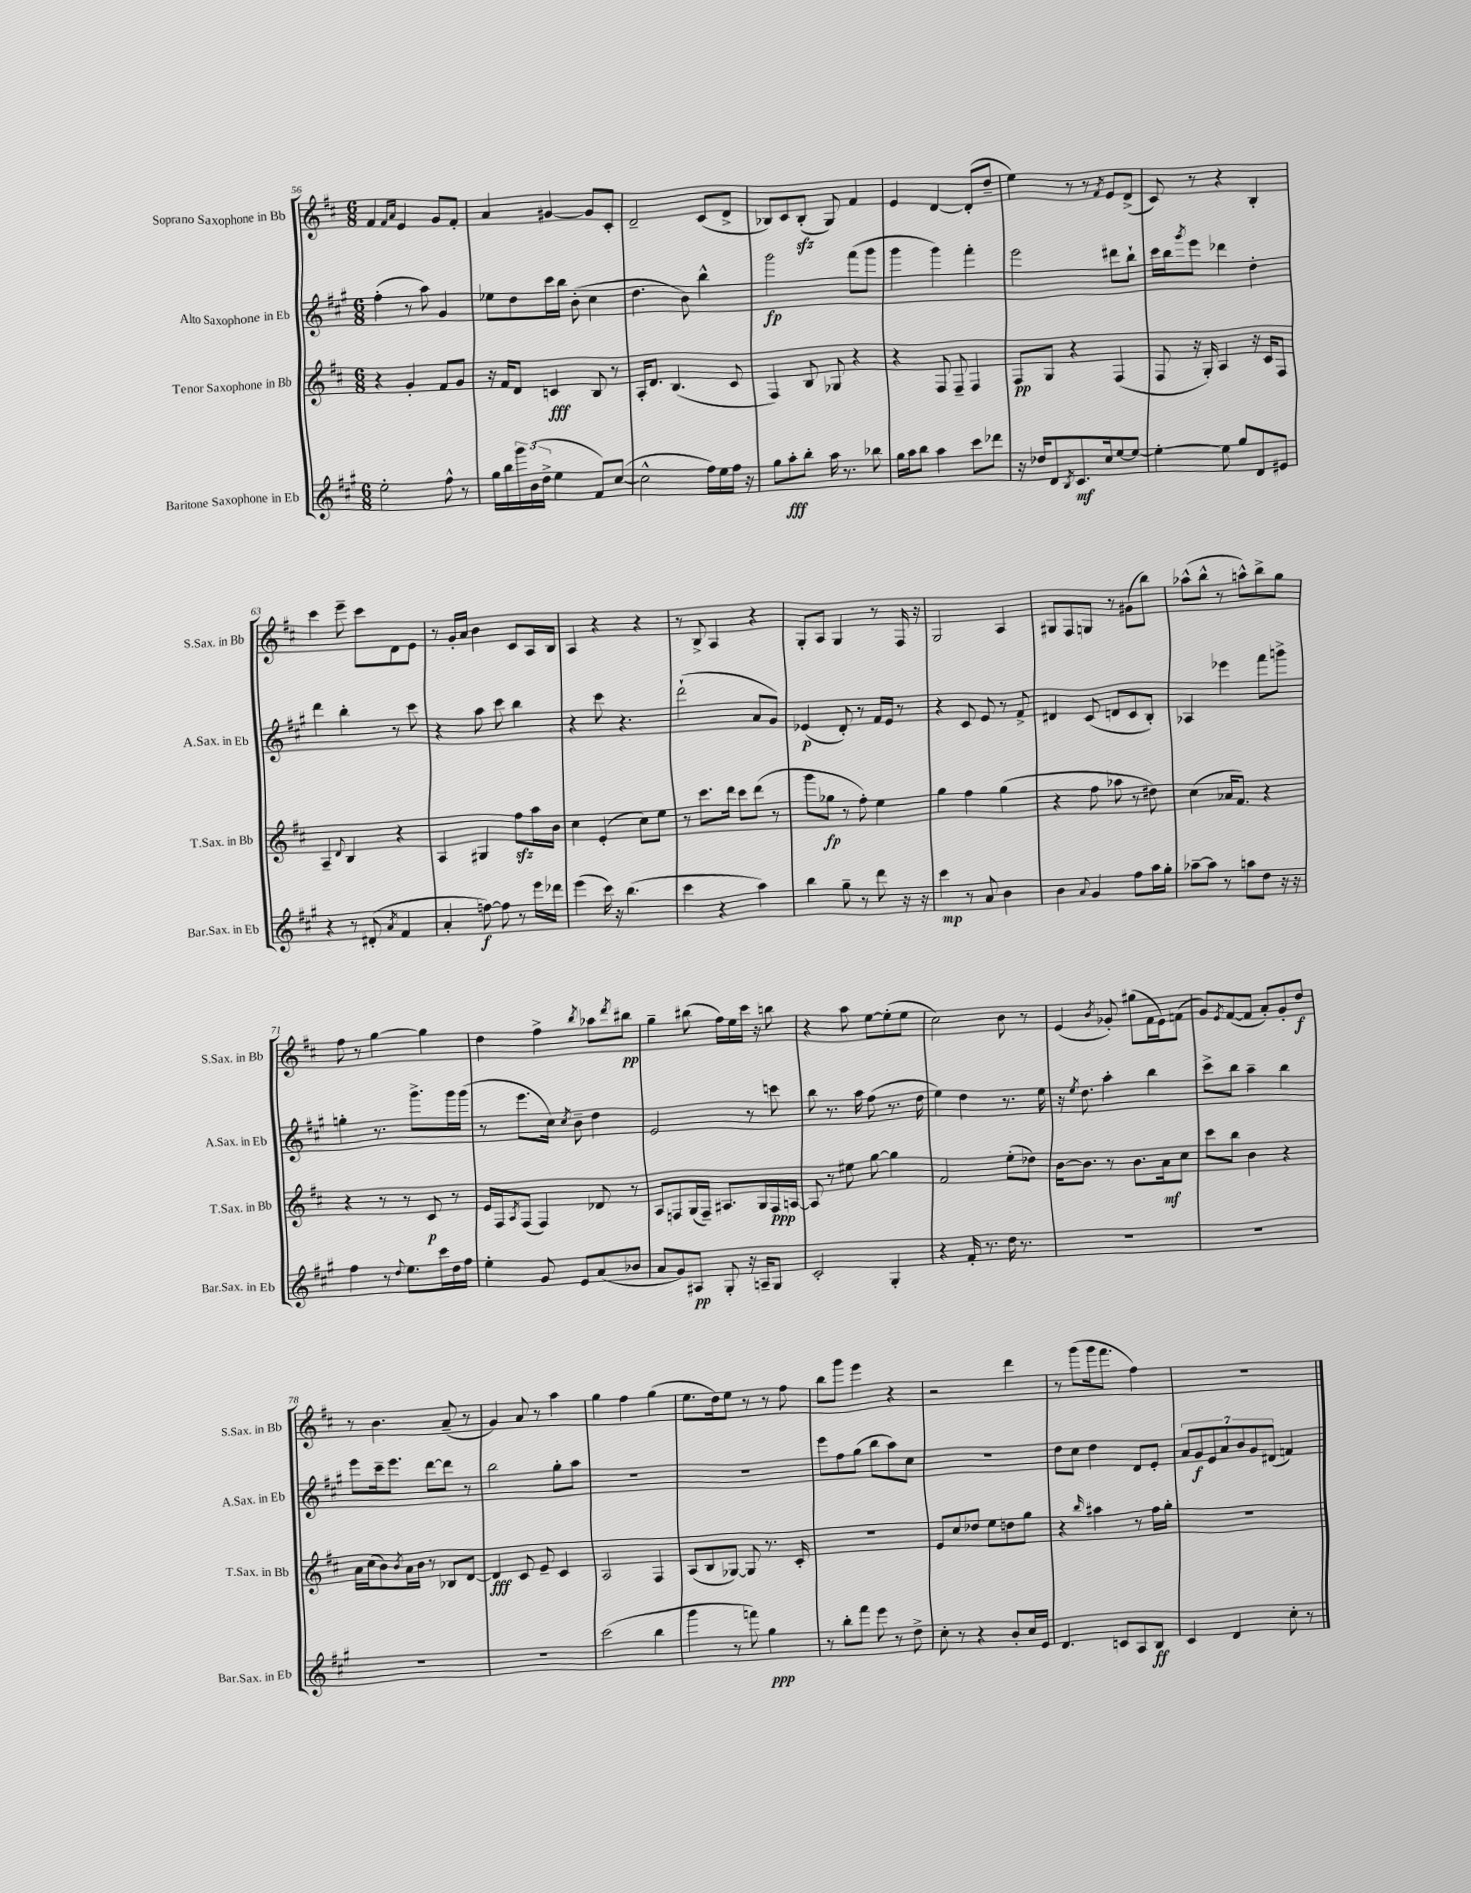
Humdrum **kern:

**kern	**kern	**kern	**kern
*staff4	*staff3	*staff2	*staff1
*clefG2	*clefG2	*clefG2	*clefG2
*k[f#c#g#]	*k[f#c#]	*k[f#c#g#]	*k[f#c#]
*M6/8	*M6/8	*M6/8	*M6/8
2ee'\	4r	(4ff#'\	4f#/
.	.	.	16qqf#/LL
.	.	.	16qqa/JJ
.	4g'/	8r	4e/
.	.	8aa\)	.
8ff#^^\	8f#/L	4g#/	8g/L
8r	8g/J	.	8f#'/J
=	=	=	=
16gg#\LL	16r	8ee-\L	4a/
16bb\	16f#/LK	.	.
24ggg#\	8d/J	8dd\	.
(24b\	.	.	.
24dd^\JJ	.	.	.
4ee\	4c/	16ccc#\L	[4g#/
.	.	16bb\JJ	.
.	.	(8b'\	.
8f#/L)	8B/	4cc#\	8g#/]L
([8cc#/J	8r	.	8c#'/J
=	=	=	=
2cc#^^\]	16A'/LK	4.dd\	2d~/
.	8.d/J	.	.
.	(4.B/	.	.
.	.	8b\)	.
16ff#\LL)	.	4bb^^\	(8c#/L
16ee\	.	.	.
16ff#\JJ	8c#/	.	8d^/J
16r	.	.	.
=	=	=	=
8gg#\L	4F#/)	2ggg#\	8B-/L)
8aa'\	.	.	8c#/
8bb'\J	8B/	.	(8B-'/J
16aa\	8G-/	.	8G/)
8.r	.	.	.
.	4r	(8fff#\L	4f#/
8bb-\	.	8ggg#\J	.
=	=	=	=
16gg#\LL	4r	4ggg#\	4e/
16aa\J	.	.	.
8bb\J	.	.	.
4aa\	8F#/	4ggg#\)	[4d/
.	8F#~/	.	.
8ccc#\L	4F#/	4fff#'\	(8d'/]L
8ddd-\J	.	.	8dd~/J
=	=	=	=
16r	8F#/L	2eee\	4ee\)
16dd-/LK	.	.	.
8d/	8G/J	.	.
8qB/	.	.	.
8.c#/	4r	.	8r
.	.	.	8r
16cc#/k	.	.	.
.	.	.	8qf#/
[8ee/	(4F#/	8ddd#\L	8e/L
8ee/_J	.	8bb`\J	(8d^/J
=	=	=	=
4ee'\_	8F#/	16ccc#\LL	8c#/)
.	.	16bb\J	.
.	.	8qggg#/	.
.	16r	8eee\J	8r
.	16G'/)	.	.
8ee\]	4A/	4ddd-\	4r
8gg#/L	.	.	.
8d/	16r	4dd'\	4B'/
.	16c#/LK	.	.
8e#/J	8F#/J	.	.
=	=	=	=
4r	4A~/	4ddd\	4ccc#\
.	8qqd/	.	.
8r	4B/	4bb'\	8eee~\
(8d#'/	.	.	8ccc#\L
8qa/	.	.	.
4f#/	4r	8r	8d\
.	.	8ccc#\	8e\J
=	=	=	=
4a'/	4A/	4r	8r
.	.	.	16g'/LL
.	.	.	16a/JJ
[8ff\)	4G#/	8aa\	4b\
8ff\]	.	8ccc#\	.
8r	8ff#\L	4bb\	8c#/L
16eee\LL	16aa\L	.	16A/L
16ddd-\JJ	16b\JJ	.	16B/JJ
=	=	=	=
(4eee\	4cc#\	4r	4A/
16ccc#\)	(4e'/	8ccc#\	4r
16r	.	.	.
(4.bb\	.	4.r	.
.	8cc#\L)	.	4r
.	8ee\J	.	.
=	=	=	=
4ccc#\	8r	(2ddd`\	8r
.	8.ccc#\L	.	8B^/
4r	.	.	4A/
.	16ddd\Jk	.	.
.	8ccc#\L	.	.
4aa\)	(8ddd\J	8a/L	4r
.	8r	8g#/J)	.
=	=	=	=
4bb\	8ggg\L	(4e-/	8G'/L
.	8gg-\J	.	8A/J
8gg#~\	8r	8d'/)	4G/
8r	8ff#'\)	8r	.
8ddd\	4ee\	16f#/LL	8r
.	.	16e-/JJ	.
16r	.	8r	16F#/
16r	.	.	16r
=	=	=	=
4ccc#\	4gg\	4r	2G/
8r	4ff#\	8c#/	.
8a/	.	8e/	.
4b\	(4gg\	8r	4A/
.	.	8f#^/	.
=	=	=	=
4b\	4r	4d#/	8G#/L
.	.	.	8F#/
8qqa/	.	.	.
4g#/	8ff#\	(8c#/	8G/J
.	8aa-\	8d/L	8r
8ff#\L	8r	8c#/	(8g#\L
16aa\L	8dd#\)	8B'/J)	8bb\J)
16gg#'\JJ	.	.	.
=	=	=	=
[8aa-~\L	(4cc#\	4A-/	(8aa-^^\L
8aa-\]J	.	.	8bb^^\J
8r	16a-/LK	4eee-\	8r
.	8.f#/J)	.	.
8aa\L	.	.	8aa^^\L)
8dd\J	4r	8fff#\L	8bb^\
16r	.	8ggg^\J	8gg\J
16r	.	.	.
=	=	=	=
4ff#\	4r	4gg'\	8ff#\
.	.	.	8r
8r	8r	8.r	[4gg\
8qqdd/	.	.	.
8.ee\L	8r	.	.
.	.	8.ggg#^\L	.
.	8c#/	.	4gg\]
16ccc#\L	.	.	.
16dd\	8r	16ggg#\L	.
16ff#\JJ	.	(16ggg#\JJ	.
=	=	=	=
4ee'\	16e/LL	8r	4dd\
.	16F#/J	.	.
.	8qA/	.	.
.	(8F#/J	8.eee\L	.
8g#/	4F#/)	.	4ff#^\
.	.	16cc#\Jk)	.
.	.	8qcc#/	.
8e/L	.	8b~\	.
.	.	.	8qbb/
(8a/	8d-/	4dd\	8aa-\L
.	.	.	8qddd/
8b-/J	8r	.	8bb#\J
=	=	=	=
8a/L	8A/L	2e/	4gg~\
8g#/)	8F/	.	.
8A#/J	(16G/L	.	(8bb#\
.	16F~/JJ)	.	.
8G#'/	8.A#/L	.	16ff#\LL)
.	.	.	16ee\
16r	.	8r	16ccc#\JJ
16A~/LK	16G/L	.	16r
8G#/J	16F/	8ccc\	8bb\
.	[16A/JJ	.	.
=	=	=	=
2c#'/	8A/]	8bb\	4r
.	8r	8.r	.
.	8ee#\	.	8aa\
.	.	16aa\	.
.	[8gg\	(8ff#\	[8ee\L
4G#'/	4gg\]	8.r	(8ee'\]
.	.	.	8ee\J
.	.	16dd\	.
=	=	=	=
4r	2f#/	4ee\)	2cc#\)
16f#'/	.	4dd\	.
8.r	.	.	.
16dd\	(8ee'\L	8.r	8b\
8.r	.	.	.
.	8dd-\J)	.	8r
.	.	16ee\	.
=	=	=	=
2.r	[16b\LK	16r	(4e/
.	.	8qee/	.
.	8.b\]J	8.dd\	.
.	.	.	8qb/
.	8r	4aa'\	8g-'/)
.	8.b\L	.	(8gg#\L
.	.	4bb\	16f#\L
.	16a\k	.	16e\J)
.	8cc#\J	.	(8f\J
=	=	=	=
2.r	8ccc#\L	8ccc#^\L	8g/L)
.	.	.	8qe/
.	8bb\J	8bb\J	([8f#/
.	4b\	4aa~\	8f#/]J
.	.	.	8a'/L)
.	4r	4bb\	8g'/
.	.	.	8dd/J
=	=	=	=
2.r	16a\LL	8eee\L	8r
.	(16cc#\J	.	.
.	8b\)	16ccc#~\k	4.b\
.	.	8.eee\J	.
.	8qb/	.	.
.	16a\L	.	.
.	16b\JJ	.	.
.	8r	[8ddd\L	.
.	8B-/L	8ddd\]J	(8a~/
.	[8d/J	8r	8r
=	=	=	=
2.r	4d/]	2bb\	4g/)
.	8c#/	.	8a/
.	8e~/	.	8r
.	4c#/	8gg#'\L	4aa\
.	.	8aa\J	.
=	=	=	=
(2ccc#\	2A/	2.r	4gg\
.	.	.	4ff#\
4bb\	4F#/	.	(4gg\
=	=	=	=
4ggg#\	(8A/L	2.r	8.ee\L
.	8B/	.	.
.	.	.	16dd\k)
8r	[8G-/J)	.	8ee\J
8fff\)	8G-/]	.	8r
4gg#\	8.r	.	8r
.	.	.	8ff#\
.	16c#'/	.	.
=	=	=	=
8r	2.r	8eee\L	8bb\L
8bb'\L	.	8ff#\	8ggg\J
8fff#\J	.	(8gg#\J	4eee\
8eee\	.	8bb\L	.
8r	.	8aa\)	4r
8dd^\	.	8cc#\J	.
=	=	=	=
8cc#'\	8e/L	2.r	2r
8r	8cc#/	.	.
4r	8dd-/J	.	.
.	8ee\L	.	.
8b'/L	8dd\	.	4ddd\
16cc#/L	8gg\J	.	.
16e/JJ	.	.	.
=	=	=	=
4.d/	4r	8dd\L	8r
.	.	8cc#\J	(8ggg\L
.	16qqbb/	.	.
.	4aa#\	4dd\	16ggg\k
.	.	.	8.fff#\J
8c/L	.	.	.
8A/	8r	8d/L	4ff#\)
8B/J	16ff#\LL	8e'/J	.
.	16gg'\JJ	.	.
=	=	=	=
4c#/	2.r	14a/L	2.r
.	.	14g#/	.
.	.	14e/	.
.	.	14a/	.
4d/	.	.	.
.	.	14b/	.
.	.	14g#/	.
.	.	(14d#/J	.
8cc#'\	.	4f/)	.
8r	.	.	.
==	==	==	==
*-	*-	*-	*-
